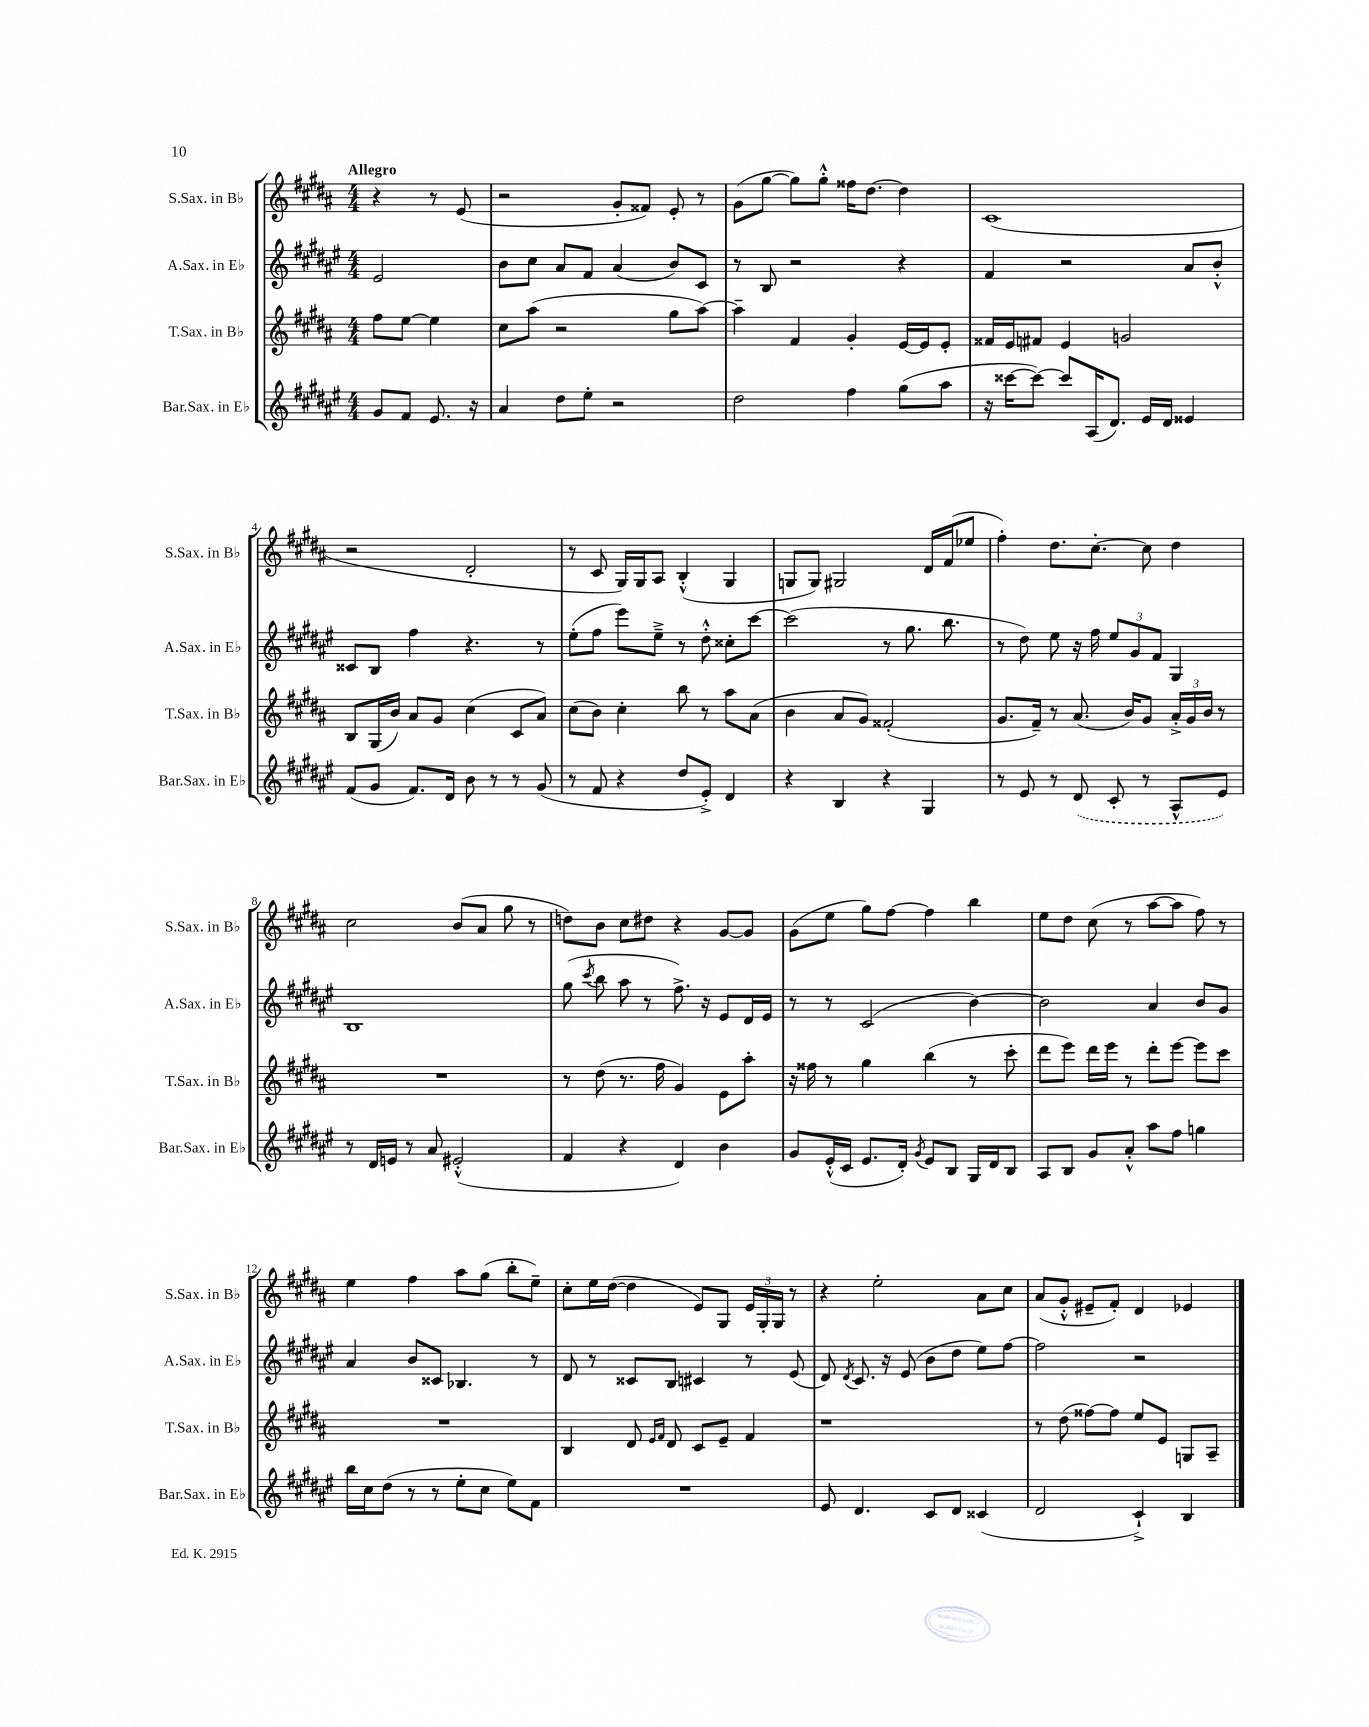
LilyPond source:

<<
\new StaffGroup <<
\new Staff = "s0" \with { instrumentName = "S.Sax. in Bb" shortInstrumentName = "S.Sax. in Bb" } {
    \clef treble \key b \major \numericTimeSignature \time 4/4 \partial 2 \tempo "Allegro"
    \autoBeamOff r4 r8 e'8( |
    r2 gis'8[-. fisis'8]) e'8-. r8 |
    gis'8[( gis''8]~ gis''8[) gis''8]-.-^ fisis''16[ dis''8.]~ dis''4 |
    cis'1( |
    r2 dis'2-. |
    r8 cis'8 gis16[) gis16 ais8] b4-.-^( gis4 |
    g8[ g8]) gis2 dis'16[ fis'16( ees''8] |
    fis''4-.) dis''8.[ cis''8.]~-. cis''8 dis''4 |
    cis''2 b'8[( ais'8] gis''8 r8 |
    d''8[) b'8] cis''8[ dis''8] r4 gis'8[~ gis'8] |
    gis'8[( e''8] gis''8[) fis''8]~ fis''4 b''4 |
    e''8[ dis''8] cis''8( r8 ais''8[~ ais''8] fis''8) r8 |
    e''4 fis''4 ais''8[ gis''8]( b''8[-. e''8]--) |
    cis''8[-. e''16 dis''16]~( dis''4 e'8[) gis8] \tuplet 3/2 { e'16[ gis16-. gis16] } r8 |
    r4 e''2-. ais'8[ cis''8] |
    ais'8[( gis'8]-.-^ eis'8[-- fis'8]-.) dis'4 ees'4 \bar "|." |
}
\new Staff = "s1" \with { instrumentName = "A.Sax. in Eb" shortInstrumentName = "A.Sax. in Eb" } {
    \clef treble \key fis \major \numericTimeSignature \time 4/4 \partial 2
    \autoBeamOff eis'2 |
    b'8[ cis''8] ais'8[ fis'8] ais'4( b'8[) cis'8] |
    r8 b8 r2 r4 |
    fis'4 r2 ais'8[ b'8]-.-^ |
    cisis'8[ b8] fis''4 r4. r8 |
    eis''8[-.( fis''8] eis'''8[) eis''8]---> r8 dis''8-.-^ cisis''8[-. cis'''8]~ |
    cis'''2( r8 gis''8. b''8. |
    r8 dis''8) eis''8 r16 fis''16 \tuplet 3/2 { eis''8[ gis'8 fis'8] } gis4 |
    b1 |
    gis''8( \acciaccatura { cis'''8 } b''8 ais''8 r8 fis''8.->) r16 eis'8[ dis'16 eis'16] |
    r8 r8 cis'2( b'4~) |
    b'2 ais'4 b'8[ gis'8] |
    ais'4 b'8[ cisis'8] bes4. r8 |
    dis'8 r8 cisis'8[ b8] cis'4 r8 eis'8( |
    dis'8) \acciaccatura { dis'8 } cis'8. r16 eis'8( b'8[ dis''8] eis''8[) fis''8]~ |
    fis''2 r2 \bar "|." |
}
\new Staff = "s2" \with { instrumentName = "T.Sax. in Bb" shortInstrumentName = "T.Sax. in Bb" } {
    \clef treble \key b \major \numericTimeSignature \time 4/4 \partial 2
    \autoBeamOff fis''8[ e''8]~ e''4 |
    cis''8[ ais''8]( r2 gis''8[ ais''8]~) |
    ais''4-- fis'4 gis'4-. e'16[~ e'16 e'8]-. |
    fisis'16[ e'16 fis'8] e'4 g'2 |
    b8[ gis16( b'16]) ais'8[ gis'8] cis''4( cis'8[ ais'8]) |
    cis''8[( b'8]) cis''4-. b''8 r8 ais''8[ ais'8]( |
    b'4 ais'8[ gis'8]) fisis'2-.( |
    gis'8.[ fis'16]--) r8 ais'8.( b'16[) gis'8] \tuplet 3/2 { ais'16[-.-> gis'16 b'16] } r8 |
    R1 |
    r8 dis''8( r8. fis''16 gis'4) e'8[ ais''8]-. |
    r16 fisis''16 r8 gis''4 b''4( r8 cis'''8-. |
    dis'''8[ e'''8]) dis'''16[ e'''16] r8 dis'''8[-. e'''8]~ e'''8[ cis'''8] |
    R1 |
    b4 dis'8 \grace { e'16[ fis'16] } dis'8 cis'8[ e'8]-- fis'4 |
    r1 |
    r8 dis''8( fisis''8[~) fisis''8] e''8[ e'8] g8[ ais8]-- \bar "|." |
}
\new Staff = "s3" \with { instrumentName = "Bar.Sax. in Eb" shortInstrumentName = "Bar.Sax. in Eb" } {
    \clef treble \key fis \major \numericTimeSignature \time 4/4 \partial 2
    \autoBeamOff gis'8[ fis'8] eis'8. r16 |
    ais'4 dis''8[ eis''8]-. r2 |
    dis''2 fis''4 gis''8[( ais''8] |
    r16 cisis'''16[~ cisis'''8]~) cisis'''8[ ais16( dis'8.]) eis'16[ dis'16] eisis'4 |
    fis'8[( gis'8] fis'8.[) dis'16] b'8 r8 r8 gis'8( |
    r8 fis'8 r4 dis''8[ eis'8]-.->) dis'4 |
    r4 b4 r4 gis4 |
    r8 eis'8 r8 \once \slurDashed dis'8( cis'8-. r8 ais8[-^ eis'8]) |
    r8 dis'16[ e'16] r8 ais'8 eis'2-.-^( |
    fis'4 r4 dis'4) b'4 |
    gis'8[ eis'16-.-^( cis'16] eis'8.[ dis'16]-.) \acciaccatura { gis'8 } eis'8[ b8] gis16[ dis'16 b8] |
    ais8[ b8] gis'8[ ais'8]-.-^ ais''8[ fis''8] g''4 |
    b''16[ cis''16 dis''8]( r8 r8 eis''8[-. cis''8] eis''8[) fis'8] |
    R1 |
    eis'8 dis'4. cis'8[ dis'8] cisis'4( |
    dis'2 cis'4-!->) b4 \bar "|." |
}
>>
>>
